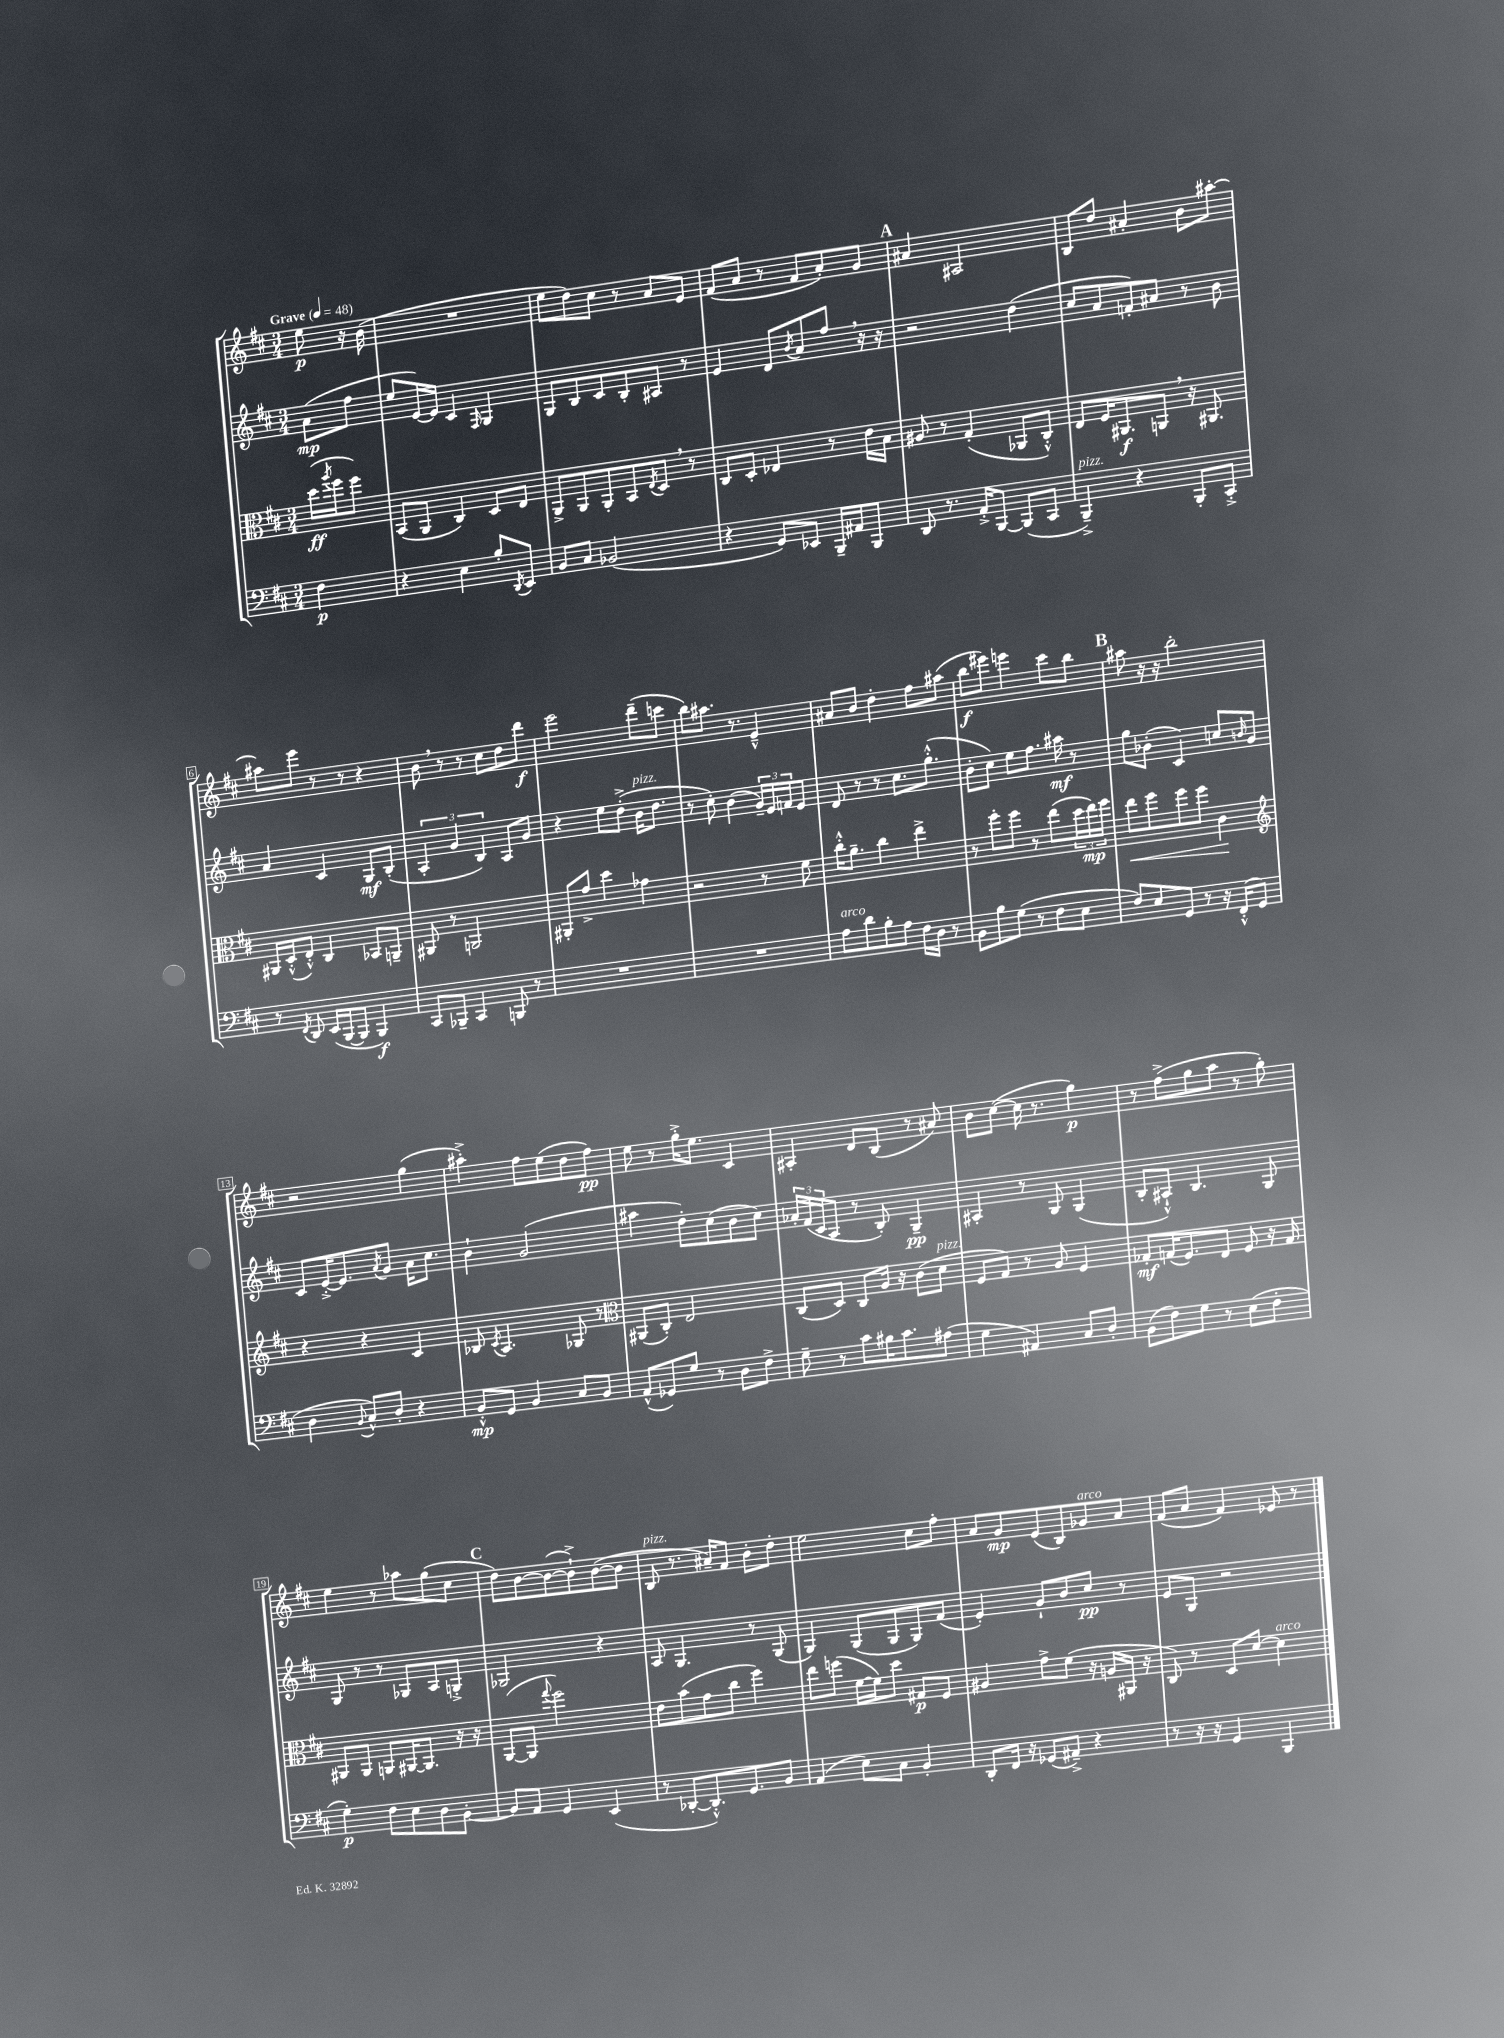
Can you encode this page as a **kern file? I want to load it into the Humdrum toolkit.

**kern	**kern	**kern	**kern
*staff4	*staff3	*staff2	*staff1
*clefF4	*clefC3	*clefG2	*clefG2
*k[f#c#]	*k[f#c#]	*k[f#c#]	*k[f#c#]
*M3/4	*M3/4	*M3/4	*M3/4
*MM48	*MM48	*MM48	*MM48
4F#	(16dd	(8a	8ee
.	8qaa	.	.
.	16ff#	.	.
.	8ff#)	8ff#	16r
.	.	.	(16b
=	=	=	=
4r	(8BB	8ee	2.r
.	8AA	[16e)	.
.	.	16e]	.
4E	4C#)	4c#	.
.	.	16qqF#	.
8B'	8D	4G	.
8qDD	.	.	.
8EE	8E	.	.
=	=	=	=
8BB	8AA^	8G	8ee
8C#	8AA	8B	8dd)
(2BB-	8AA'	8c#	8cc#
.	8BB	8B'	8r
.	8qE	.	.
.	8D	8A#	8a
.	8r	8r	8e
=	=	=	=
4r	8C#	4e	(8f#
.	8D'	.	8a
8GG)	4E-	8d	8r
.	.	8qb	.
8EE-	.	8a	8f#
16BBB~	8r	8ff#	8a')
16AA#	.	.	.
8BBB	16e	16r	8g
.	16B	16r	.
=	=	=	=
8DD	8A#	2r	4a#
8.r	8r	.	.
.	(4G'	.	2A#
16AA'^	.	.	.
[8BBB	.	.	.
(8BBB]	8AA-	(4dd	.
8CC#	8C#'^^)	.	.
=	=	=	=
4BBB~^)	8E	8cc#	8B
.	16F#	8a	8dd
.	8.AA#	.	.
4r	.	8f')	4a#'
.	8AA	8a#	.
8BBB'	16r	8r	8b
.	8.AA#	.	.
8CC#'^	.	8b	[8aa#'
=	=	=	=
8r	16AA#	4a	8aa#]
.	(16D'^^	.	.
8qFF#	.	.	.
8DD	8E'^^)	.	8eee
(16EE	4C#	4c#	8r
[16BBB	.	.	.
8BBB]	.	.	8r
4BBB)	8BB-	8G	4r
.	8AA~	(8B'	.
=	=	=	=
8CC#	8AA#	6A'	8b
8BBB-~	8r	.	8r
.	.	6g	.
4CC#	2AA	.	8r
.	.	6B)	.
.	.	.	8cc#
8BBB	.	8A	8dd
8r	.	8g	8ddd
=	=	=	=
2.r	8AA#'	4r	2eee
.	8g^	.	.
.	4dd	8ee	.
.	.	(8dd'^	.
.	4g-	16b	(8ddd~
.	.	8.dd	.
.	.	.	8ccc
=	=	=	=
2.r	2r	8r	8bb)
.	.	8cc#')	8.aa#
.	.	(4b	.
.	.	.	8.r
.	8r	24g~)	4e~^^
.	.	24e	.
.	.	24f	.
.	8f#	8e	.
=	=	=	=
8A	16cc#'^^	8d	8a#
.	8.a~	.	.
8d	.	8r	8b
8B'	4cc#	8r	4dd'
8A	.	8.cc#	.
16F#	4ee^	.	8ff#
16D	.	(8.gg'^^	.
8r	.	.	(8aa#
=	=	=	=
8BB	8r	8b'	8bb
8B	8ff#'	8cc#)	8eee#)
(8G	8ff#	8ee	4eee
8r	8r	8.ff#	.
8F#	(8ee	.	8ccc#
.	.	16aa#	.
8E	24dd	8r	8bb
.	24ee)	.	.
.	24ff#	.	.
=	=	=	=
8F#)	8ee	8gg	8aa#
8E	8ff#	(8b-'	16r
.	.	.	16r
8GG	8ff#	4c#)	2bb'
8r	8ff#	.	.
16r	4c#	8cc	.
(16FF#'^^	.	.	.
.	.	16qqb	.
8GG	.	8g	.
=	=	=	=
*	*clefG2	*	*
4D	4r	8c#	2r
.	.	[16e'^	.
.	.	8.e]	.
8qqBB	.	.	.
8C#^^)	4r	.	.
.	.	8qa	.
8D'	.	8g	.
4r	4c#	16a	(4gg
.	.	8.cc#	.
=	=	=	=
8BB'^^	8B-	4b`	4aa#'^)
.	8qc#	.	.
8GG	4.A	.	.
4BB	.	(2g	8ff#
.	.	.	(8ee
8C#	8G-	.	8dd
8BB	8r	.	8ff#)
=	=	=	=
*	*clefC3	*	*
(8AA^^	(8AA#	4aa#	8ee
8GG-)	8C#')	.	8r
8G	2E	8dd')	16gg'^
.	.	.	8.ee
8r	.	(8cc#	.
8D	.	8b	4c#
8F#^	.	8cc#)	.
=	=	=	=
8G~	(8C#	24a-'	4A#'
.	.	(24f#	.
.	.	24c#	.
8r	8D)	8A	.
8c#	8C#	8r	8d
16B#	16A	8B')	(8B
8.c#	16r	.	.
.	(8c#	4G~	8r
(8A#	8d	.	8a#)
=	=	=	=
4G	8F#	4A#'	8b
.	8G)	.	([8cc#
4AA#)	8r	8r	16cc#]
.	.	.	8.r
.	8A	8G	.
8C#	4F#	(4G	4gg)
8D'	.	.	.
=	=	=	=
(8BB	8G-'	8B'	8r
8F#)	(16G	8A#`^^)	(8ff#^
.	8.F#)	.	.
8G	.	4.B	8gg
8r	8E	.	8aa
(8E	8F#	.	8r
8F#'	16r	8G	8gg')
.	16G	.	.
=	=	=	=
4G')	8AA#	8G	4ee
.	8AA#	8r	.
8F#	8AA	8r	8r
8E	[16AA#	8G-	8aa-
.	8.AA#]	.	.
8D	.	8A	(8gg
[8BB'	16r	8G'^	8cc#
.	16r	.	.
=	=	=	=
8BB]	([8AA	2G-	8dd)
8AA	8AA]	.	[8b
.	8qqgg	.	.
4GG	2ff#)	.	(8b_
.	.	.	8b`^])
(4EE	.	4r	([8b
.	.	.	8b]
=	=	=	=
8r	8e	8A	8B
[8DD-'	(8b	4.G	8.r
8.DD-'^^])	8g	.	.
.	.	.	16a#~)
.	8cc#	.	8f#
8.GG	.	.	.
.	4ff#)	8r	8b'
8BB	.	(8G	8dd'
=	=	=	=
(4AA	8ee	4G)	2ee
.	(8ff	.	.
8E)	[16f#	(8G	.
.	16f#])	.	.
8C#	8dd	8G	.
4BB'	8G#	8G)	8cc#
.	8F#	(8f#	8ff#'
=	=	=	=
8DD'	4A#	4e')	8a
16FF#	.	.	8g
16r	.	.	.
(8GG-	8g^	8g`	(8e
8AA#~^)	(8f#	8b	8B)
4r	16r	8cc#	8g-
.	16A	.	.
.	16AA#	8r	8a
.	16r	.	.
=	=	=	=
8r	8C#)	8e	(8f#
16r	8r	8G	8a
16r	.	.	.
4GG	8D	2r	4f#)
.	[8d	.	.
4BBB	4d]	.	8e-
.	.	.	8r
==	==	==	==
*-	*-	*-	*-
